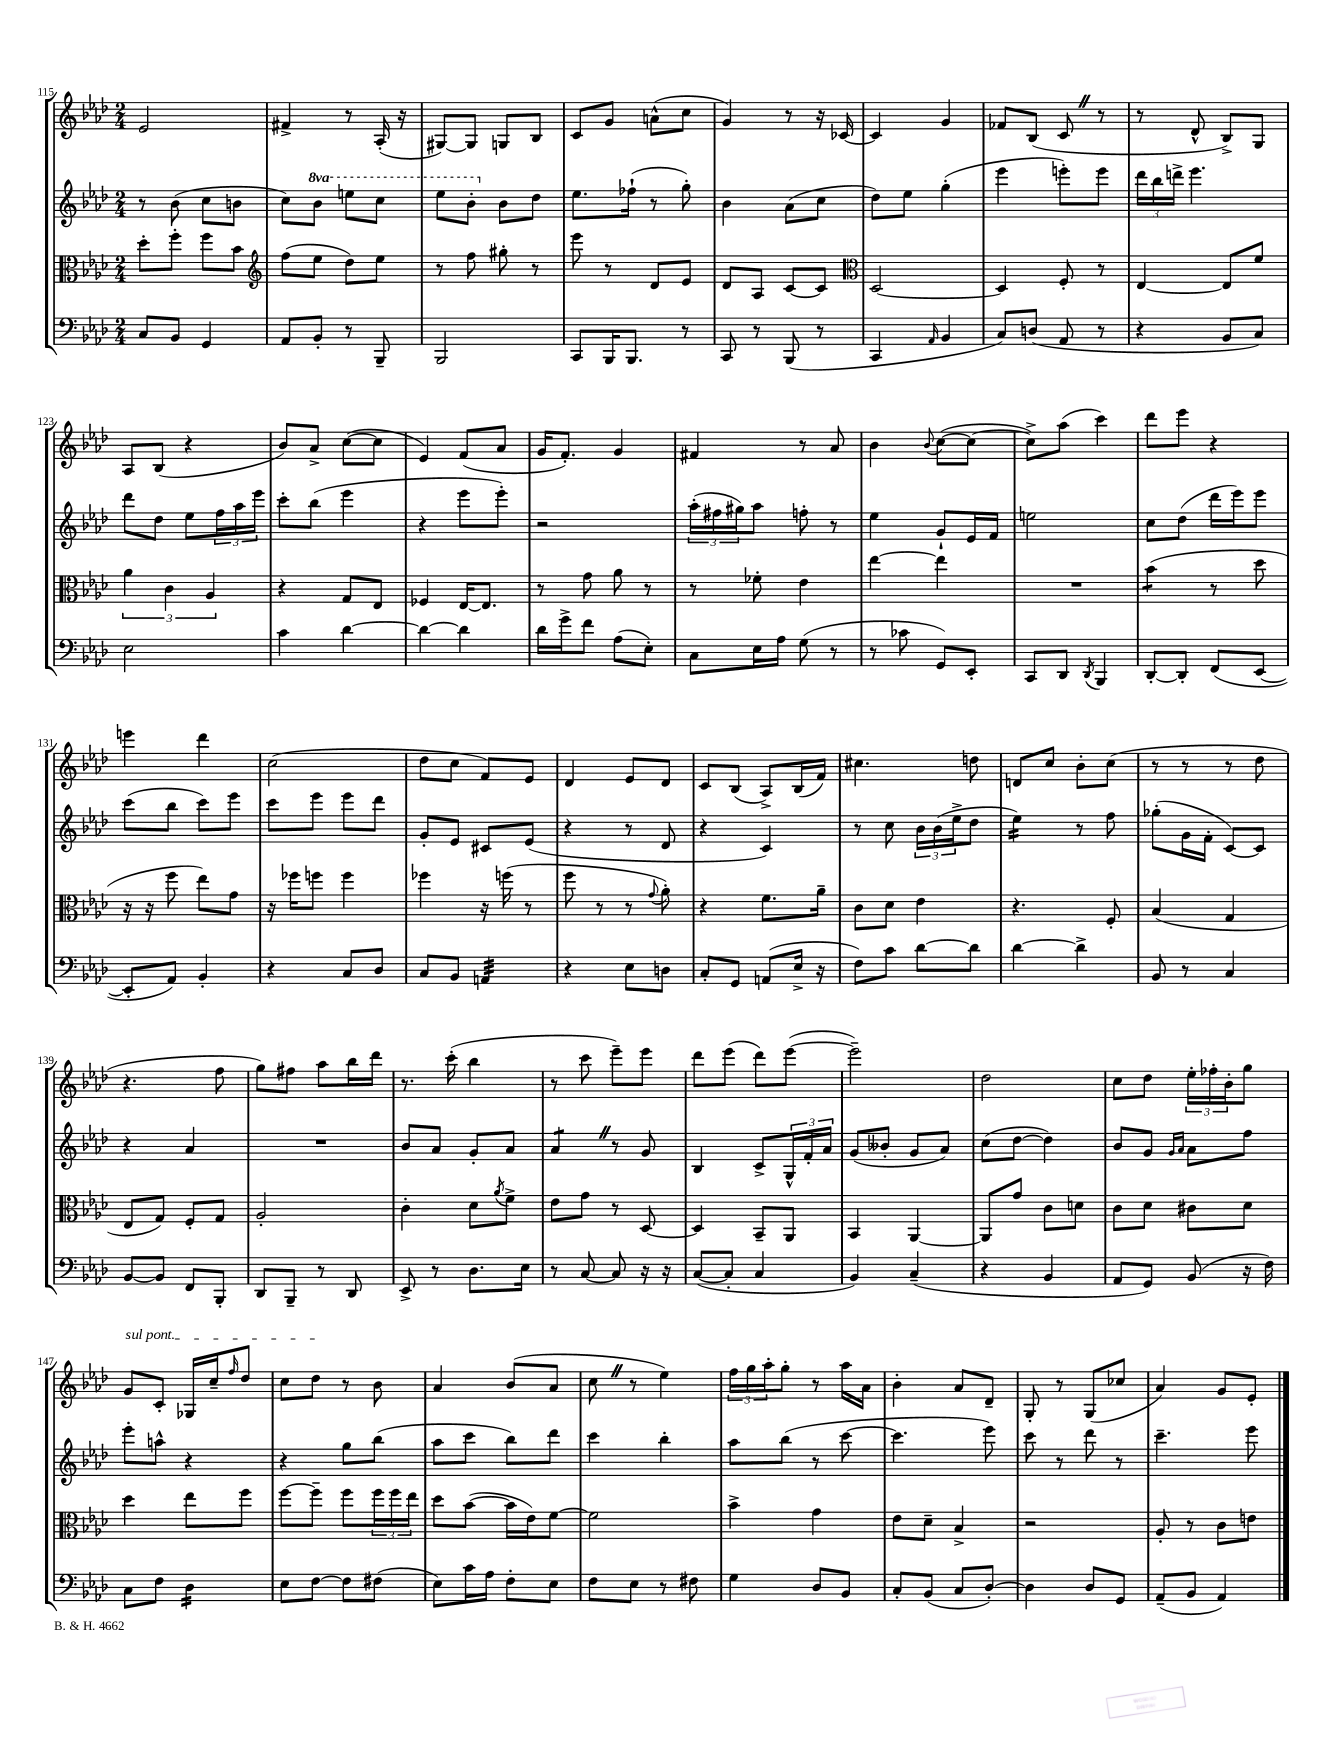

**kern	**kern	**kern	**kern
*staff4	*staff3	*staff2	*staff1
*clefF4	*clefC3	*clefG2	*clefG2
*k[b-e-a-d-]	*k[b-e-a-d-]	*k[b-e-a-d-]	*k[b-e-a-d-]
*M2/4	*M2/4	*M2/4	*M2/4
8C/L	8dd-'\L	8r	2e-/
8BB-/J	8ff'\J	(8b-\	.
4GG/	8ff\L	8cc\L	.
.	8b-\J	8b\J	.
=	=	=	=
*	*clefG2	*	*
8AA-/L	(8ff\L	8cc\L)	4f#^/
8BB-'/J	8ee-\J	8bb-\J	.
8r	8dd-\L)	8eee\L	8r
8BBB-~/	8ee-\J	8ccc\J	(16A-'/
.	.	.	16r
=	=	=	=
2BBB-/	8r	8eee-\L	[8G#/L)
.	8ff\	8bb-'\J	8G#/]J
.	8gg#'\	8b-\L	8G/L
.	8r	8dd-\J	8B-/J
=	=	=	=
8CC/L	8eee-\	8.ee-\L	8c/L
16BBB-/K	8r	.	8g/J
8.BBB-/J	.	(16ff-`\Jk	.
.	8d-/L	8r	(8a^^\L
8r	8e-/J	8gg'\)	8cc\J
=	=	=	=
8CC/	8d-/L	4b-\	4g/)
8r	8A-/J	.	.
(8BBB-/	[8c/L	(8a-\L	8r
8r	8c/]J	8cc\J	16r
.	.	.	[16c-/
=	=	=	=
*	*clefC3	*	*
4CC/	[2D-/	8dd-\L)	4c-/]
.	.	8ee-\J	.
16qqAA-/	.	.	.
4BB-/	.	(4gg'\	4g/
=	=	=	=
8C/L)	4D-/]	4eee-\	8f-/L
(8D/J	.	.	(8B-/J
8AA-/	8F'/	8eee'\L)	8c/
8r	8r	8eee\J	8r
=	=	=	=
4r	[4E-/	24ddd-\LL	8r
.	.	24bb-\	.
.	.	24ddd^\JJ	.
.	.	4.eee-\	8d-^^/
8BB-/L	8E-/]L	.	8B-^/L)
8C/J)	8f/J	.	8G/J
=	=	=	=
2E-\	6a-\	8ddd-\L	8A-/L
.	.	8dd-\J	(8B-/J
.	6c\	.	.
.	.	8ee-\L	4r
.	6A-/	.	.
.	.	24ff\L	.
.	.	24aa-\	.
.	.	24eee-\JJ	.
=	=	=	=
4c\	4r	8ccc'\L	8b-/L)
.	.	(8bb-\J	8a-^/J
[4d-\	8G/L	4eee-\	([8cc\L
.	8E-/J	.	8cc\]J
=	=	=	=
4d-\_	4F-/	4r	4e-/)
4d-\]	[16E-/LK	8eee-\L	(8f/L
.	8.E-/]J	.	.
.	.	8eee-'\J)	8a-/J
=	=	=	=
16d-\LL	8r	2r	16g/LK
16g^\J	.	.	8.f'/J)
8f\J	8g\	.	.
(8A-\L	8a-\	.	4g/
8E-'\J)	8r	.	.
=	=	=	=
8C\L	8r	(24aa-'\LL	4f#/
.	.	24ff#\	.
.	.	24gg#\J)	.
16E-\L	8f-'\	8aa-\J	.
16A-\JJ	.	.	.
(8G\	4e-\	8ff'\	8r
8r	.	8r	8a-/
=	=	=	=
8r	[4ee-\	4ee-\	4b-\
8c-\	.	.	.
.	.	.	8qqb-/
8GG/L)	4ee-\]	8g`/L	([8cc\L
8EE-'/J	.	16e-/L	8cc\_J
.	.	16f/JJ	.
=	=	=	=
8CC/L	2r	2ee\	8cc^\]L)
8DD-/J	.	.	(8aa-\J
8qDD-/	.	.	.
4BBB-/	.	.	4ccc\)
=	=	=	=
[8DD-'/L	(4b-\	8cc\L	8ddd-\L
8DD-'/]J	.	(8dd-\J	8eee-\J
(8FF/L	8r	16ddd-\LL	4r
.	.	16eee-\J)	.
[8EE-/J	8dd-\	8eee-\J	.
=	=	=	=
8EE-'/]L	16r	(8ccc\L	4eee\
.	16r	.	.
8AA-/J)	8ff\	8bb-\J	.
4BB-'/	8ee-\L)	8ccc\L)	4ddd-\
.	8g\J	8eee-\J	.
=	=	=	=
4r	16r	8ccc\L	(2cc\
.	16ff-\LK	.	.
.	8ff\J	8eee-\J	.
8C/L	4ff\	8eee-\L	.
8D-/J	.	8ddd-\J	.
=	=	=	=
8C/L	4ff-\	8g'/L	8dd-\L
8BB-/J	.	8e-/J	8cc\J
4AA/	16r	8c#/L	8f/L)
.	(16ff\	.	.
.	8r	(8e-/J	8e-/J
=	=	=	=
4r	8ff\	4r	4d-/
.	8r	.	.
8E-\L	8r	8r	8e-/L
.	8qqg/	.	.
8D\J	8a-'\)	8d-/	8d-/J
=	=	=	=
8C'/L	4r	4r	8c/L
8GG/J	.	.	(8B-/J
(8AA/L	8.f\L	4c/)	8A-^/L)
16E-^/Jk	.	.	(16B-/L
16r	16a-~\Jk	.	16f/JJ)
=	=	=	=
8F\L)	8c\L	8r	4.cc#\
8c\J	8d-\J	8cc\	.
[8d-\L	4e-\	24b-\LL	.
.	.	(24b-\	.
.	.	24ee-^\J	.
8d-\]J	.	8dd-\J	8dd\
=	=	=	=
[4d-\	4.r	4ee-\)	8d/L
.	.	.	8cc/J
4d-^\]	.	8r	8b-'\L
.	8F'/	8ff\	(8cc\J
=	=	=	=
8BB-/	(4B-/	(8gg-'\L	8r
8r	.	16g\L	8r
.	.	16f'\JJ	.
4C/	4G/	[8c/L)	8r
.	.	8c/]J	8dd-\
=	=	=	=
[8BB-/L	8E-/L	4r	4.r
8BB-/]J	8G/J)	.	.
8FF/L	8F'/L	4a-/	.
8BBB-'/J	8G/J	.	8ff\
=	=	=	=
8DD-/L	2A-'/	2r	8gg\L)
8BBB-~/J	.	.	8ff#\J
8r	.	.	8aa-\L
8DD-/	.	.	16bb-\L
.	.	.	16ddd-\JJ
=	=	=	=
8EE-^/	4c'\	8b-/L	8.r
8r	.	8a-/J	.
.	.	.	(16ccc'\
8.D-\L	8d-\L	8g'/L	4bb-\
.	8qa-/	.	.
.	8f^\J	8a-/J	.
16E-\Jk	.	.	.
=	=	=	=
8r	8e-\L	4a-/	8r
[8C/	8g\J	.	8ccc\
8C/]	8r	8r	8eee-~\L)
16r	[8D-/	8g/	8eee-\J
16r	.	.	.
=	=	=	=
([8C/L	4D-/]	4B-/	8ddd-\L
8C'/]J	.	.	(8eee-\J
4C/	8BB-~/L	8c^/L	8ddd-\L)
.	8AA-/J	24G^^/L	([8eee-\J
.	.	24f'/	.
.	.	24a-/JJ	.
=	=	=	=
4BB-/)	4BB-/	(8g/L	2eee-~\])
.	.	8b--'/J	.
(4C~/	[4AA-/	8g/L	.
.	.	8a-/J)	.
=	=	=	=
4r	8AA-/]L	(8cc\L	2dd-\
.	8g/J	[8dd-\J	.
4BB-/	8c\L	4dd-\])	.
.	8d\J	.	.
=	=	=	=
8AA-/L	8c\L	8b-/L	8cc\L
8GG/J)	8d-\J	8g/J	8dd-\J
.	.	16qqg/LL	.
.	.	16qqa-/JJ	.
(8BB-/	8c#\L	8a-\L	24ee-'\LL
.	.	.	24ff-'\
.	.	.	24b-'\J
16r	8d-\J	8ff\J	8gg\J
16F\)	.	.	.
=	=	=	=
8C\L	4dd-\	8eee-'\L	8g/L
8F\J	.	8aa^^\J	8c'/J
4D-\	8ee-\L	4r	16G-/LL
.	.	.	16cc~/J
.	.	.	16qqff/
.	8ff\J	.	8dd-/J
=	=	=	=
8E-\L	[8ff\L	4r	8cc\L
[8F\J	8ff~\]J	.	8dd-\J
8F\]L	8ff\L	8gg\L	8r
(8F#\J	24ff\L	(8bb-\J	8b-\
.	24ff\	.	.
.	24ee-\JJ	.	.
=	=	=	=
8E-\L)	8dd-\L	8aa-\L	4a-/
16c\L	([8b-\J	8ccc\J	.
16A-\JJ	.	.	.
8F'\L	16b-\]LL	8bb-\L)	(8b-/L
.	16e-\J)	.	.
8E-\J	[8f\J	8ddd-\J	8a-/J
=	=	=	=
8F\L	2f\]	4ccc\	8cc\
8E-\J	.	.	8r
8r	.	4bb-'\	4ee-\)
8F#\	.	.	.
=	=	=	=
4G\	4b-^\	8aa-\L	24ff\LL
.	.	.	24gg\
.	.	.	24aa-'\J
.	.	(8bb-\J	8gg'\J
8D-/L	4g\	8r	8r
8BB-/J	.	[8ccc\	16aa-\LL
.	.	.	16a-\JJ
=	=	=	=
8C'/L	8e-\L	4.ccc\]	4b-'\
(8BB-/J	8d-~\J	.	.
8C/L	4B-^/	.	8a-/L
[8D-'/J)	.	8eee-\)	8d-~/J
=	=	=	=
4D-\]	2r	8ccc\	8G'/
.	.	8r	8r
8D-/L	.	8ddd-\	(8G/L
8GG/J	.	8r	8cc-/J
=	=	=	=
(8AA-~/L	8A-'/	4.ccc~\	4a-/)
8BB-/J	8r	.	.
4AA-/)	8c\L	.	8g/L
.	8e\J	8eee-\	8e-'/J
==	==	==	==
*-	*-	*-	*-
